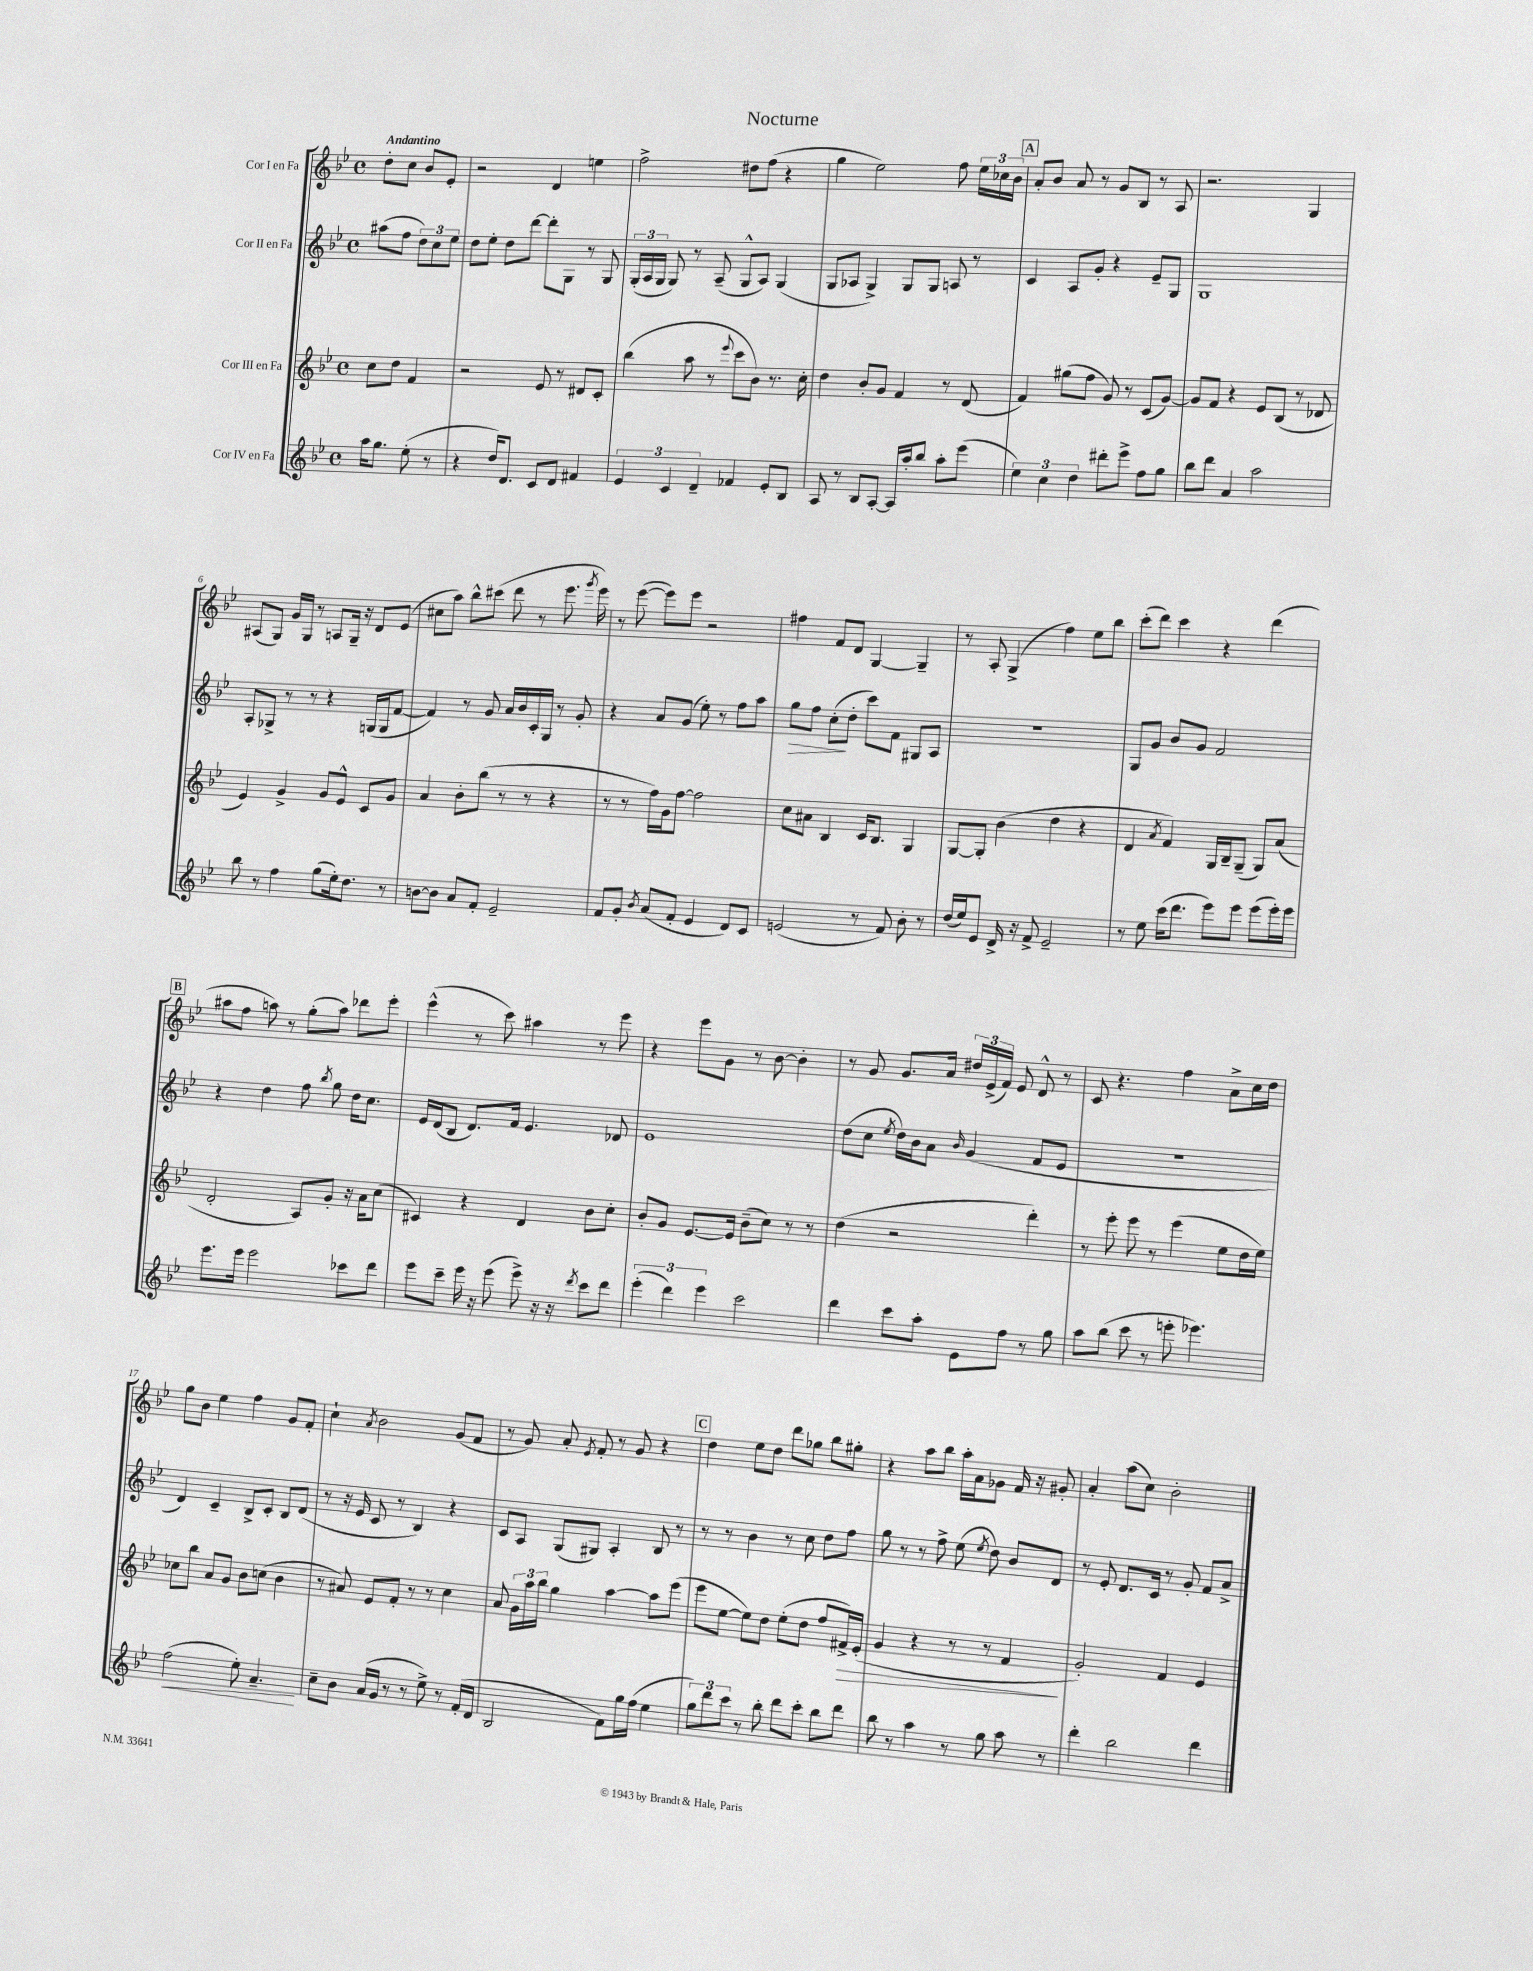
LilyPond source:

\header { title = "Nocturne" }
<<
\new StaffGroup <<
\new Staff = "s0" \with { instrumentName = "Cor I en Fa" } {
    \clef treble \key bes \major \defaultTimeSignature \time 4/4 \partial 2 \tempo "Andantino"
    \autoBeamOff d''8[-. c''8] bes'8[ ees'8]-. |
    r2 d'4 e''4 |
    f''2-> dis''8[ f''8]( r4 |
    g''4 ees''2) f''8 \tuplet 3/2 { ees''16[ ces''16 bes'16] } |
    \mark \markup { \box "A" } a'8[-. bes'8] a'8 r8 g'8[ bes8] r8 a8 |
    r2. g4 |
    ais8[( g8]) g'16[ g16] r8 a8[ g16]-- r16 d'8[ ees'8]( |
    cis''8[ a''8]) bes''8[-^ cis'''8]( d'''8 r8 ees'''8. \acciaccatura { g'''8 } ees'''16) |
    r8 ees'''8~( ees'''8[) ees'''8] r2 |
    fis''4 f'8[ d'8] g4~ g4-- |
    r8 a8-. g4->( f''4) ees''8[ bes''8] |
    c'''8[-.( d'''8]) c'''4 r4 d'''4( |
    \mark \markup { \box "B" } ais''8[ f''8] a''8) r8 g''8[-.( a''8]) des'''8[ ees'''8]-. |
    ees'''4-^( r8 c'''8) ais''4 r8 ees'''8 |
    r4 ees'''8[ g'8] r8 bes'8~ bes'4-. |
    r8 g'8 g'8.[ a'16] \tuplet 3/2 { dis''16[ ees'16->( f'16]) } ees'8 d'8-^ r8 |
    c'8 r4. f''4 a'8[-> c''16 d''16] |
    g''8[ bes'8] ees''4 f''4 g'8[ f'8]-. |
    c''4-! \acciaccatura { a'8 } bes'2 g'8[( f'8] |
    r8 g'8) a'8-. \acciaccatura { ees'8 } f'8-. r8 g'8 r4 |
    \mark \markup { \box "C" } d''4 ees''8[ d''8] d'''8[ ges''8] bes''8[ gis''8]-. |
    r4 a''8[ bes''8] a''16[-. a'16 ges'8] f'16 r16 gis'8-. |
    a'4-. a''8[( c''8]) bes'2-. \bar "|." |
}
\new Staff = "s1" \with { instrumentName = "Cor II en Fa" } {
    \clef treble \key bes \major \defaultTimeSignature \time 4/4 \partial 2
    \autoBeamOff ais''8[( f''8] \tuplet 3/2 { d''8[) c''8 ees''8] } |
    d''8[ ees''8]-. d''8[ d'''8]~ d'''8[-. g8] r8 g8 |
    \tuplet 3/2 { g16[-.( a16 g16] } g8) r8 a8--( g8[-^ a8]) g4( |
    g8[ aes8] g4->) g8[ g8] a8 r8 |
    \mark \markup { \box "A" } c'4 a8[ g'8]-. r4 ees'8[-- g8] |
    g1 |
    a8[-. ges8]-> r8 r8 r4 g16[( g16 f'8]~ |
    f'4) r8 g'8 a'16[ bes'16 c'16-. g16] r8 g'8-. |
    r4 a'8[ g'8]( ees''8-.) r8 f''8[ a''8] |
    g''8[\> f''8] c''8[-.\!( d''8]-. c'''8[) f'8] gis8[ a8] |
    R1 |
    g8[ g'8] bes'8[ g'8] f'2 |
    \mark \markup { \box "B" } r4 d''4 f''8 \acciaccatura { bes''8 } g''8 d''16[ c''8.] |
    ees'16[ d'16( bes8] d'8.[) f'16] ees'4. des'8 |
    ees'1 |
    d''8[( c''8] \acciaccatura { ees''8 } d''16[) bes'16 a'8] \grace { bes'16 } g'4( f'8[ ees'8] |
    R1 |
    d'4) c'4-- bes8[-> c'8]-. bes8[ d'8]( |
    r8 r16 ees'16 c'8 r8 bes4) r4 |
    c'8[ a8] g8[( gis8]) a4-. bes8 r8 |
    \mark \markup { \box "C" } r8 r8 bes'4 r8 c''8 d''8[ f''8] |
    g''8 r8 r8 f''8-> ees''8( \acciaccatura { ees''8 } d''8) bes'8[ d'8] |
    r8 ees'8-. d'8.[ c'16] r8 g'8-. f'8[ a'8]-> \bar "|." |
}
\new Staff = "s2" \with { instrumentName = "Cor III en Fa" } {
    \clef treble \key bes \major \defaultTimeSignature \time 4/4 \partial 2
    \autoBeamOff c''8[ d''8] f'4 |
    r2 ees'8 r8 dis'8[ c'8]-. |
    bes''4( a''8 r8 \appoggiatura { ees'''8 } c'''8[ bes'8]) r8. c''16-. |
    d''4 bes'8[-. g'8] f'4 r8 d'8( |
    \mark \markup { \box "A" } f'4) gis''8[( f''8] g'8) r8 c'8[( g'8]~) |
    g'8[ f'8] r4 ees'8[ bes8]( r8 des'8 |
    ees'4) g'4-> g'8[ ees'8]-^ c'8[ g'8] |
    a'4 bes'8[-. bes''8]( r8 r8 r4 |
    r8 r8 f''16[) g'16 f''8]~ f''2 |
    c''8[ ais'8] bes4 c'16[ bes8.] g4 |
    g8[~ g8]-. bes'4( d''4 r4 |
    d'4 \acciaccatura { a'8 } f'4) g16[ bes16-- g8]--( g8[) a'8]( |
    \mark \markup { \box "B" } d'2-. a8[) g'8]-. r16 a'16[ c''8]( |
    cis'4) r4 d'4 bes'8[ c''8]-. |
    bes'8[-. g'8] ees'8.[~ ees'16] bes'8[--( c''8]) r8 r8 |
    d''4( r2 d'''4-.) |
    r8 ees'''8-. ees'''8 r8 ees'''4( ees''8[ d''16 ees''16]) |
    ces''8[ bes''8] a'8[ g'8] bes'8[ c''8]( bes'4 |
    r8 ais'8) ees'8[ f'8]-. r8 r8 c''4 |
    a'8 \tuplet 3/2 { g'16[ a''16 bes''16] } g''4 a''4~ a''8[ ees'''8]( |
    \mark \markup { \box "C" } ees'''8[ ees''8]~ ees''8[) d''8] ees''8[-.( d''8] f''8[ fis'16->\>) ees'16]-.( |
    g'4 r4 r8 r8 f'4\! |
    g'2-.) f'4 ees'4 \bar "|." |
}
\new Staff = "s3" \with { instrumentName = "Cor IV en Fa" } {
    \clef treble \key bes \major \defaultTimeSignature \time 4/4 \partial 2
    \autoBeamOff a''16[ g''8.] ees''8-.( r8 |
    r4 d''16[) d'8.] c'8[ d'8] fis'4 |
    \tuplet 3/2 { ees'4 c'4 d'4-- } fes'4 ees'8[-. bes8] |
    a8 r8 bes8[ a8]~-. a16[ a''16-. bes''8] a''8[-. ees'''8]( |
    \mark \markup { \box "A" } \tuplet 3/2 { ees''4) c''4 d''4 } dis'''8[-. ees'''8]-> f''8[ g''8] |
    bes''8[ d'''8] a'4 a''2 |
    bes''8 r8 f''4 g''8[( ees''16-.) d''8.] r8 |
    b'8[~ b'8] a'8[ f'8]-. ees'2-- |
    f'8[ g'8]-. \acciaccatura { bes'8 } a'8[( f'8]-. ees'4 d'8[) c'8] |
    e'2( r8 f'8) bes'8-. r8 |
    d''16[( ees''16) ees'8] d'16-> r16 f'8-> ees'2-- |
    r8 ees''8 c'''16[( d'''8.] ees'''8[) ees'''8] ees'''8[( ees'''16-.) ees'''16] |
    \mark \markup { \box "B" } ees'''8.[ ees'''16] ees'''2 ces'''8[ d'''8] |
    ees'''8[ c'''8]-- ees'''16 r16 ees'''8( ees'''8->) r16 r16 \acciaccatura { d'''8 } c'''8[ d'''8] |
    \tuplet 3/2 { ees'''4-.( d'''4) ees'''4 } c'''2 |
    d'''4 c'''8[ a''8]-. ees'8[ f''8] r8 g''8 |
    a''8[ bes''8]( c'''8 r8 e'''8-. ees'''4.) |
    f''2\<( ees''8-.) a'4.--\! |
    c''8[-- bes'8] a'16[( g'16] r8 r8 ees''8->) r8 f'16[-.( d'16] |
    bes2 f'8[) g''16 f''16]( ees''4 |
    \mark \markup { \box "C" } \tuplet 3/2 { g''8[) d'''8 c'''8] } r8 bes''8-. d'''8[ c'''8]-. bes''8[ d'''8] |
    bes''8 r8 a''4 r8 g''8 a''8 r8 |
    d'''4-. bes''2 d'''4 \bar "|." |
}
>>
>>
